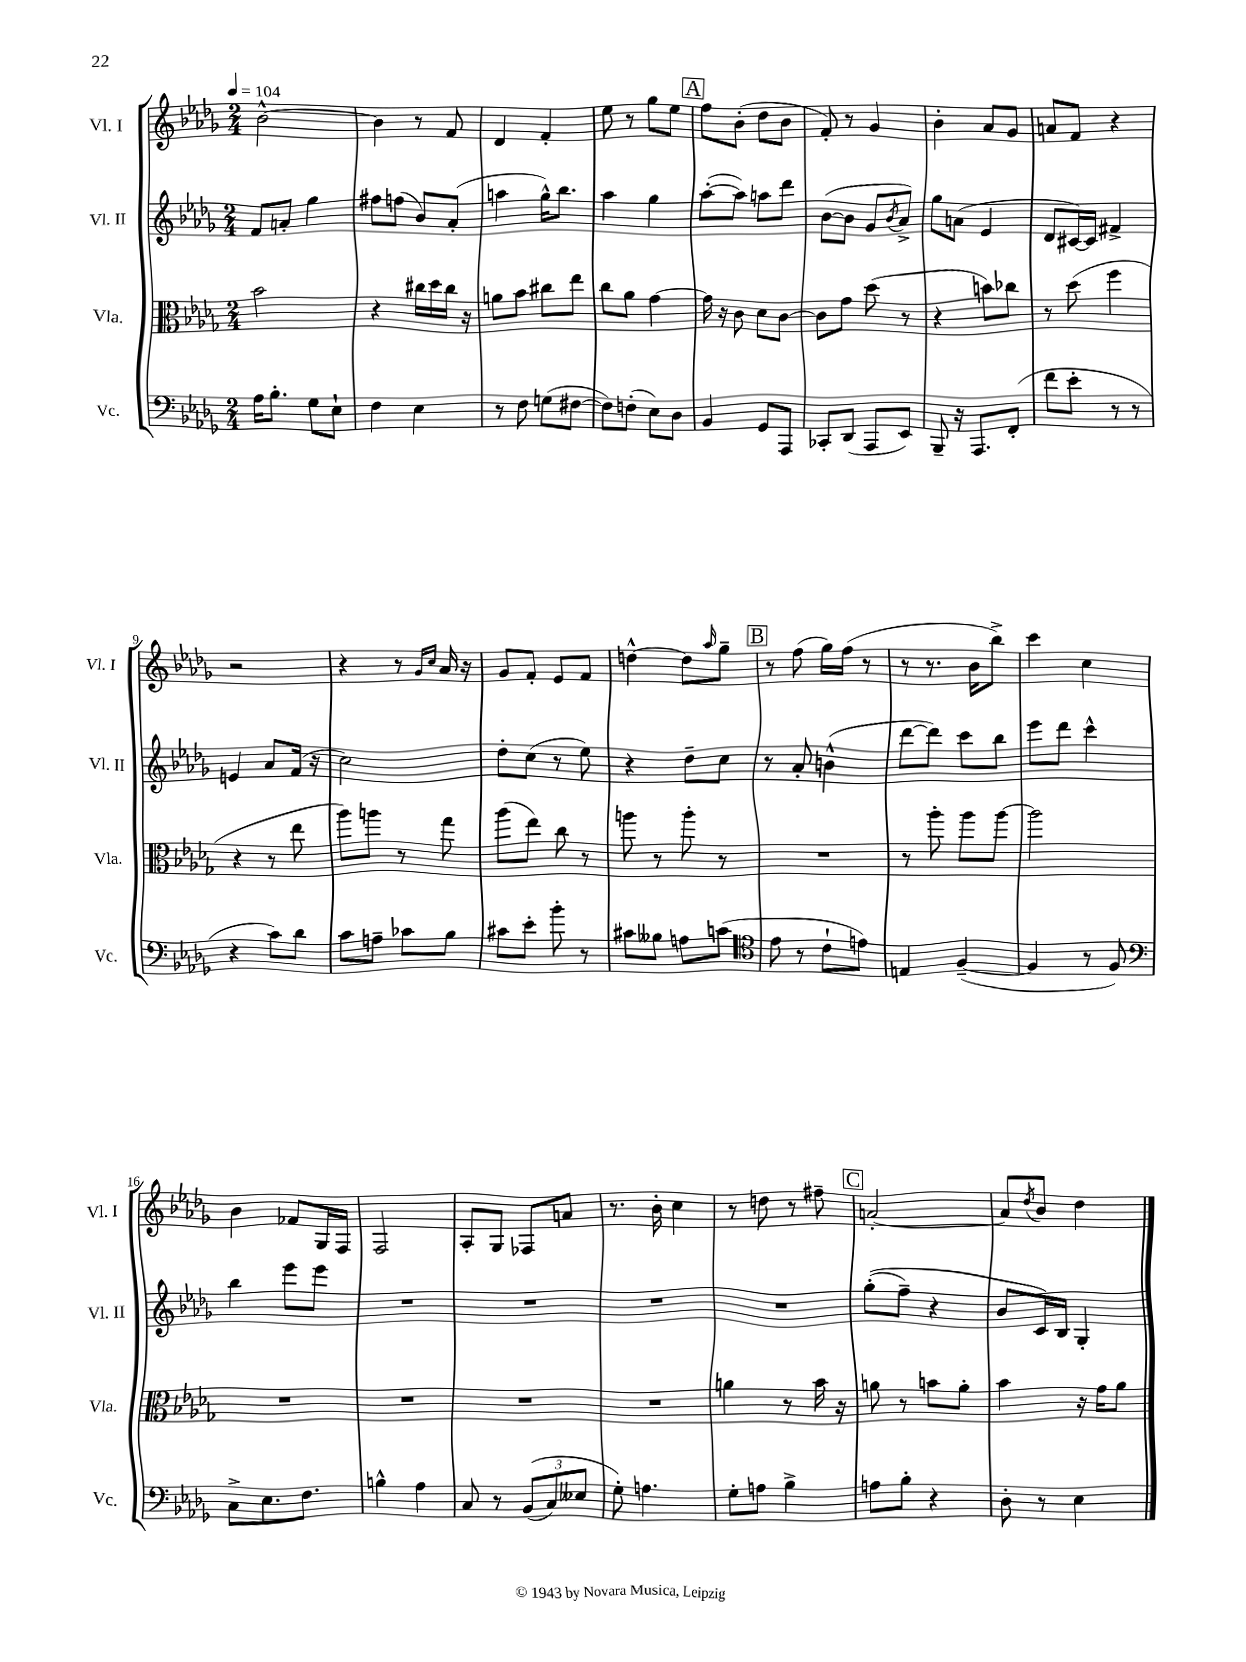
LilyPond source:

<<
\new StaffGroup <<
\new Staff = "s0" \with { instrumentName = "Vl. I" shortInstrumentName = "Vl. I" } {
    \clef treble \key des \major \numericTimeSignature \time 2/4 \tempo 4 = 104
    bes'2~-^ |
    bes'4 r8 f'8 |
    des'4 f'4-. |
    ees''8 r8 ges''8 ees''8 |
    \mark \markup { \box "A" } f''8 bes'8-.( des''8 bes'8 |
    f'8-.) r8 ges'4 |
    bes'4-. aes'8 ges'8 |
    a'8 f'8 r4 |
    r2 |
    r4 r8 \grace { ges'16 c''16 } aes'16 r16 |
    ges'8 f'8-. ees'8 f'8 |
    d''4~-^ d''8 \grace { aes''16 } ges''8-- |
    \mark \markup { \box "B" } r8 f''8( ges''16) f''16( r8 |
    r8 r8. bes'16 bes''8->) |
    c'''4 c''4 |
    bes'4 fes'8 ges16 f16 |
    f2 |
    aes8-. ges8 fes8 a'8 |
    r8. bes'16-. c''4 |
    r8 d''8 r8 fis''8-- |
    \mark \markup { \box "C" } a'2~-. |
    a'8 \acciaccatura { des''8 } bes'8 des''4 \bar "|." |
}
\new Staff = "s1" \with { instrumentName = "Vl. II" shortInstrumentName = "Vl. II" } {
    \clef treble \key des \major \numericTimeSignature \time 2/4
    f'8 a'8-. ges''4 |
    fis''8 f''8( bes'8) aes'8-.( |
    a''4 ges''16-^) bes''8. |
    aes''4 ges''4 |
    \mark \markup { \box "A" } aes''8~-.( aes''8) a''8 des'''8 |
    bes'8~( bes'8 ges'8 \acciaccatura { bes'8 } aes'8->) |
    ges''8 a'8( ees'4 |
    des'8 cis'16~) cis'16 fis'4-> |
    e'4 aes'8 f'16( r16 |
    c''2) |
    des''8-. c''8( r8 ees''8) |
    r4 des''8-- c''8 |
    \mark \markup { \box "B" } r8 aes'8-. b'4-^( |
    des'''8~ des'''8) c'''8 bes''8 |
    ees'''8 des'''8 c'''4-^ |
    bes''4 ees'''8 ees'''8 |
    R2 |
    R2 |
    R2 |
    R2 |
    \mark \markup { \box "C" } ges''8-.(\( f''8--) r4 |
    bes'8 c'16\) bes16 ges4-. \bar "|." |
}
\new Staff = "s2" \with { instrumentName = "Vla." shortInstrumentName = "Vla." } {
    \clef alto \key des \major \numericTimeSignature \time 2/4
    bes'2 |
    r4 cis''16 des''16 cis''16 r16 |
    a'8 bes'8 cis''8 ees''8 |
    c''8 aes'8 ges'4~ |
    \mark \markup { \box "A" } ges'16 r16 c'8 des'8 c'8~ |
    c'8 ges'8 des''8( r8 |
    r4 b'8) ces''8 |
    r8 des''8( f''4 |
    r4 r8 ees''8 |
    aes''8) a''8 r8 ges''8 |
    aes''8( ees''8) c''8 r8 |
    a''8 r8 a''8-. r8 |
    \mark \markup { \box "B" } R2 |
    r8 aes''8-. aes''8 aes''8~ |
    aes''2 |
    R2 |
    R2 |
    R2 |
    R2 |
    a'4 r8 bes'16 r16 |
    \mark \markup { \box "C" } a'8 r8 b'8 a'8-. |
    bes'4 r16 ges'16 aes'8 \bar "|." |
}
\new Staff = "s3" \with { instrumentName = "Vc." shortInstrumentName = "Vc." } {
    \clef bass \key des \major \numericTimeSignature \time 2/4
    aes16 bes8.-. ges8 ees8-! |
    f4 ees4 |
    r8 f8 g8( fis8~ |
    fis8) f8-.( ees8) des8 |
    \mark \markup { \box "A" } bes,4 ges,8 aes,,8 |
    ces,8-. des,8( aes,,8 ees,8) |
    bes,,8-- r16 aes,,8. f,8-.( |
    f'8 ees'8-. r8 r8 |
    r4 c'8) des'8 |
    c'8 a8-- ces'8 bes8 |
    cis'8 ees'8-. bes'8-. r8 |
    cis'8 beses8 a8 c'8( |
    \mark \markup { \box "B" } \clef tenor ees'8 r8 c'8-! e'8) |
    e4 f4~--( |
    f4 r8 f8) |
    \clef bass c8-> ees8. f8. |
    b4-^ aes4 |
    c8 r8 \tuplet 3/2 { bes,8(\( c8) eeses8 } |
    ges8-.\) a4. |
    ges8-. a8 bes4-> |
    \mark \markup { \box "C" } a8 bes8-. r4 |
    des8-. r8 ees4 \bar "|." |
}
>>
>>
